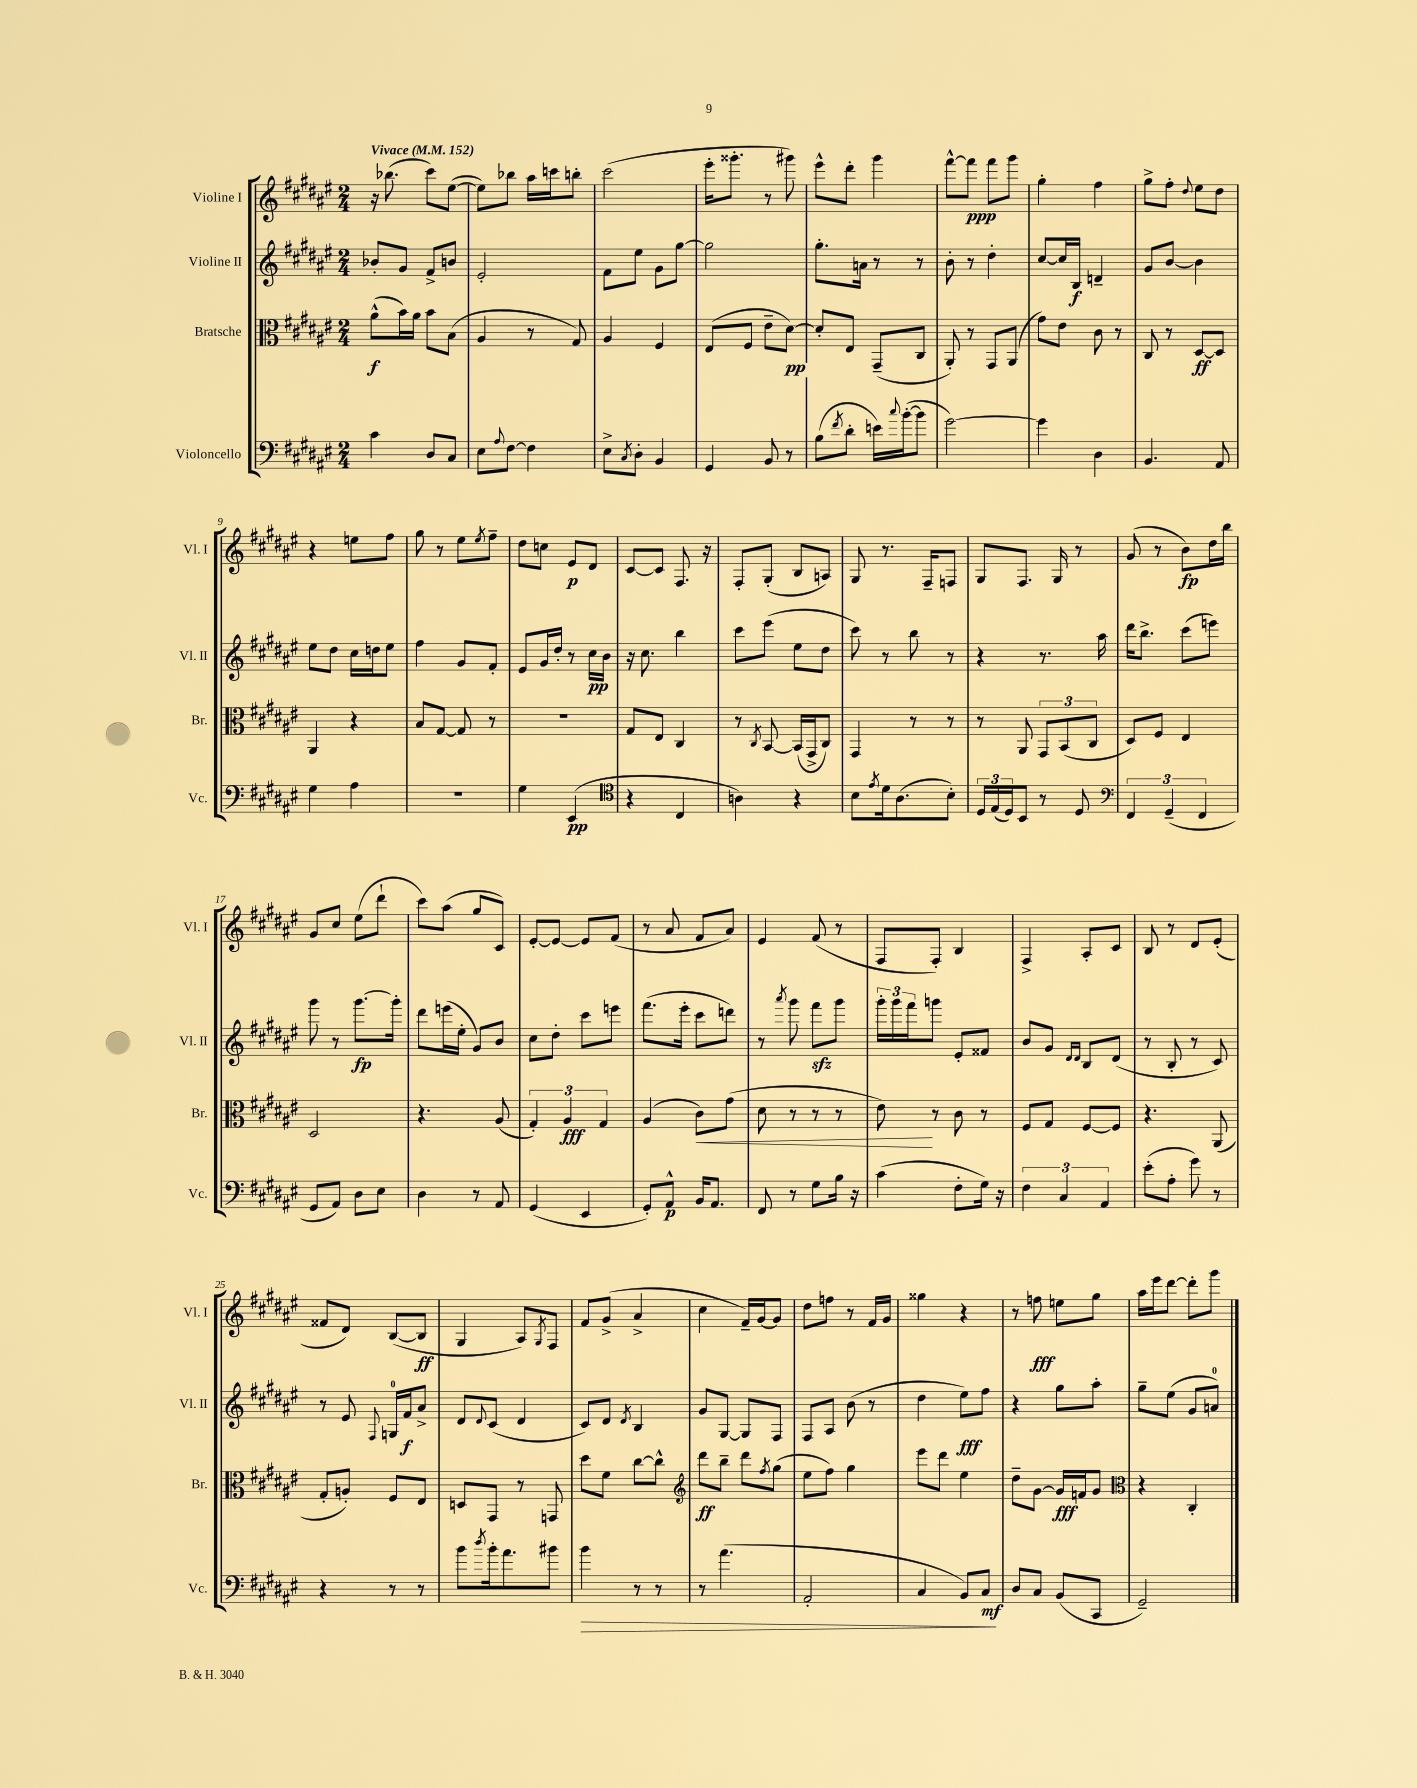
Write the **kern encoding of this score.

**kern	**dynam	**kern	**dynam	**kern	**dynam	**kern	**dynam
*part4	*part4	*part3	*part3	*part2	*part2	*part1	*part1
*staff4	*staff4	*staff3	*staff3	*staff2	*staff2	*staff1	*staff1
*I"Violoncello	*	*I"Bratsche	*	*I"Violine II	*	*I"Violine I	*
*I'Vc.	*	*I'Br.	*	*I'Vl. II	*	*I'Vl. I	*
*clefF4	*	*clefC3	*	*clefG2	*	*clefG2	*
*k[f#c#g#d#a#e#]	*	*k[f#c#g#d#a#e#]	*	*k[f#c#g#d#a#e#]	*	*k[f#c#g#d#a#e#]	*
*M2/4	*	*M2/4	*	*M2/4	*	*M2/4	*
*MM152	*	*MM152	*	*MM152	*	*MM152	*
=1	=1	=1	=1	=1	=1	=1	=1
!	!	!	!	!	!	!LO:TX:a:B:t=Vivace	!
4c#\	.	(8a#^^\L	f	8b-X'/L	.	16r	.
.	.	.	.	.	.	(8.bb-X\	.
.	.	16b\L)	.	8g#/J	.	.	.
.	.	16a#\JJ	.	.	.	.	.
8D#/L	.	8b\L	.	8f#^/L	.	8ccc#\L)	.
8C#/J	.	(8B\J	.	8bn/J	.	([8ee#\J	.
=2	=2	=2	=2	=2	=2	=2	=2
8E#\L	.	4A#/	.	2e#'/	.	8ee#\L])	.
8qqA#/	.	.	.	.	.	.	.
[8F#\J	.	.	.	.	.	8bb-X\J	.
4F#\]	.	8r	.	.	.	16aa#\LL	.
.	.	.	.	.	.	16cccn\J	.
.	.	8G#/)	.	.	.	8bbn'\J	.
=3	=3	=3	=3	=3	=3	=3	=3
8E#^\L	.	4A#/	.	8f#\L	.	(2ccc#\	.
8qC#/	.	.	.	.	.	.	.
8D#'\J	.	.	.	8ee#\J	.	.	.
4BB/	.	4F#/	.	8g#\L	.	.	.
.	.	.	.	[8gg#\J	.	.	.
=4	=4	=4	=4	=4	=4	=4	=4
4GG#/	.	(8E#/L	.	2gg#\]	.	16eee#'\KL	.
.	.	.	.	.	.	8.ggg##X'\J	.
.	.	8F#/J	.	.	.	.	.
8BB/	.	8e#~\L	.	.	.	8r	.
8r	.	[8d#\J)	pp	.	.	8ggg#X\)	.
=5	=5	=5	=5	=5	=5	=5	=5
(8B\L	.	8d#'/L]	.	8.gg#'\L	.	8eee#^^\L	.
8qf#/	.	.	.	.	.	.	.
8d#'\J	.	8E#/J	.	.	.	8ddd#'\J	.
.	.	.	.	16an\Jk	.	.	.
16en\LL)	.	(8GG#~/L	.	8r	.	4ggg#\	.
8qqcc#/	.	.	.	.	.	.	.
([16b'\J	.	.	.	.	.	.	.
8b\J]	.	8C#/J	.	8r	.	.	.
=6	=6	=6	=6	=6	=6	=6	=6
[2g#\)	.	8AA#'/)	.	8b'\	.	[8fff#^^\L	.
.	.	8r	.	8r	.	8fff#\J]	ppp
.	.	8GG#/L	.	4dd#'\	.	8fff#\L	.
.	.	(8AA#/J	.	.	.	8ggg#\J	.
=7	=7	=7	=7	=7	=7	=7	=7
4g#\]	.	8g#\L)	.	[8cc#/L	.	4gg#'\	.
.	.	8e#\J	.	16cc#/L]	.	.	.
.	.	.	.	16B/JJ	f	.	.
4D#\	.	8c#\	.	4dn~/	.	4ff#\	.
.	.	8r	.	.	.	.	.
=8	=8	=8	=8	=8	=8	=8	=8
4.BB/	.	8C#/	.	8g#/L	.	8gg#^\L	.
.	.	8r	.	[8b/J	.	8ff#'\J	.
.	.	.	.	.	.	8qqdd#/	.
.	.	[8D#/L	ff	4b\]	.	8ee#\L	.
8AA#/	.	8D#/J]	.	.	.	8dd#\J	.
!!LO:LB:g=z
=9	=9	=9	=9	=9	=9	=9	=9
4G#\	.	4AA#/	.	8ee#\L	.	4r	.
.	.	.	.	8dd#\J	.	.	.
4A#\	.	4r	.	16cc#\LL	.	8een\L	.
.	.	.	.	16ddn\J	.	.	.
.	.	.	.	8ee#\J	.	8ff#\J	.
=10	=10	=10	=10	=10	=10	=10	=10
2r	.	8B/L	.	4ff#\	.	8gg#\	.
.	.	[8G#/J	.	.	.	8r	.
.	.	8G#/]	.	8g#/L	.	8ee#\L	.
.	.	.	.	.	.	8qee#/	.
.	.	8r	.	8f#'/J	.	8ff#~\J	.
=11	=11	=11	=11	=11	=11	=11	=11
4G#\	.	2r	.	8e#/L	.	8dd#\L	.
.	.	.	.	16g#/L	.	8ccn\J	.
.	.	.	.	16dd#'/JJ	.	.	.
(4EE#/	pp	.	.	8r	.	8e#/L	p
.	.	.	.	16cc#\LL	pp	8d#/J	.
.	.	.	.	16b\JJ	.	.	.
=12	=12	=12	=12	=12	=12	=12	=12
*clefC4	*	*	*	*	*	*	*
4r	.	8G#/L	.	16r	.	[8c#/L	.
.	.	.	.	8.cc#\	.	.	.
.	.	8E#/J	.	.	.	8c#/J]	.
4C#/	.	4C#/	.	4bb\	.	8.F#/	.
.	.	.	.	.	.	16r	.
=13	=13	=13	=13	=13	=13	=13	=13
4An\)	.	8r	.	8ccc#\L	.	8F#'/L	.
.	.	8qC#/	.	.	.	.	.
.	.	[8BB/	.	(8eee#\J	.	(8G#'/J	.
4r	.	(16BB/LL]	.	8ee#\L	.	8B/L	.
.	.	16GG#^/J	.	.	.	.	.
.	.	8C#/J)	.	8dd#\J	.	8An/J)	.
=14	=14	=14	=14	=14	=14	=14	=14
8B\L	.	4GG#/	.	8ccc#\)	.	8G#/	.
8qe#/	.	.	.	.	.	.	.
16d#\k	.	.	.	8r	.	8.r	.
(8.A#\	.	.	.	.	.	.	.
.	.	8r	.	8bb\	.	.	.
.	.	.	.	.	.	16F#~/KL	.
8B'\J)	.	8r	.	8r	.	8Fn/J	.
=15	=15	=15	=15	=15	=15	=15	=15
24D#/LL	.	8r	.	4r	.	8G#/L	.
(24E#/	.	.	.	.	.	.	.
24D#/J)	.	.	.	.	.	.	.
8BB/J	.	8AA#/	.	.	.	8.F#/J	.
8r	.	12GG#/L	.	8.r	.	.	.
.	.	.	.	.	.	16G#/	.
.	.	(12BB/	.	.	.	.	.
8D#/	.	.	.	.	.	8r	.
.	.	12C#/J	.	.	.	.	.
.	.	.	.	16aa#\	.	.	.
=16	=16	=16	=16	=16	=16	=16	=16
*clefF4	*	*	*	*	*	*	*
6FF#/	.	8D#/L)	.	16ddd#\KL	.	(8g#/	.
.	.	.	.	8.bb^\J	.	.	.
.	.	8F#/J	.	.	.	8r	.
(6GG#~/	.	.	.	.	.	.	.
.	.	4E#/	.	(8ccc#\L	.	8b\L)	fp
6FF#/	.	.	.	.	.	.	.
.	.	.	.	8eeen\J)	.	16dd#\L	.
.	.	.	.	.	.	16bb\JJ	.
!!LO:LB:g=z
=17	=17	=17	=17	=17	=17	=17	=17
8GG#/L	.	2D#/	.	8ggg#\	.	8g#/L	.
8AA#/J)	.	.	.	8r	.	8cc#/J	.
8D#\L	.	.	.	[8.ggg#\L	fp	(8ee#\L	.
8E#\J	.	.	.	.	.	8ddd#`\J	.
.	.	.	.	16ggg#'\Jk]	.	.	.
=18	=18	=18	=18	=18	=18	=18	=18
4D#\	.	4.r	.	8ddd#\L	.	8ccc#\L)	.
.	.	.	.	(16eeen\L	.	(8aa#\J	.
.	.	.	.	16ee#'\JJ	.	.	.
8r	.	.	.	8g#/L)	.	8gg#/L	.
8AA#/	.	(8A#/	.	8b/J	.	8c#/J)	.
=19	=19	=19	=19	=19	=19	=19	=19
(4GG#/	.	6G#'/)	.	8cc#\L	.	[8e#'/L	.
.	.	.	.	8dd#'\J	.	8e#/J_	.
.	.	6A#/	fff	.	.	.	.
4EE#/	.	.	.	8ccc#\L	.	8e#/L]	.
.	.	6G#/	.	.	.	.	.
.	.	.	.	8eeen\J	.	(8f#/J	.
=20	=20	=20	=20	=20	=20	=20	=20
8GG#'/L)	.	(4A#/	.	(8.fff#\L	.	8r	.
8AA#^^/J	p	.	.	.	.	8a#/	.
.	.	.	.	16eee#'\Jk	.	.	.
!	!	!	!LO:HP:b	!	!	!	!
16BB/KL	.	8c#\L)	<	8ccc#\L	.	8f#/L	.
8.AA#/J	.	.	.	.	.	.	.
.	.	(8g#\J	.	8dddn\J)	.	8a#/J)	.
=21	=21	=21	=21	=21	=21	=21	=21
8FF#/	.	8d#\	.	8r	.	4e#/	.
.	.	.	.	8qaaa#/	.	.	.
8r	.	8r	.	8ggg#\	.	.	.
8G#\L	.	8r	.	8fff#zz\L	.	(8f#/	.
16B\Jk	.	8r	.	8ggg#\J	.	8r	.
16r	.	.	.	.	.	.	.
=22	=22	=22	=22	=22	=22	=22	=22
(4c#\	.	8e#\)	.	24ggg#'\LL	.	8F#/L	.
.	.	.	.	24ggg#\	.	.	.
.	.	.	.	24fff#\J	.	.	.
.	.	8r	[	8gggn\J	.	8F#'/J)	.
8F#'\L	.	8c#\	.	8e#'/L	.	4B/	.
16G#\Jk)	.	8r	.	8f##X/J	.	.	.
16r	.	.	.	.	.	.	.
=23	=23	=23	=23	=23	=23	=23	=23
6F#\	.	8F#/L	.	8b/L	.	4F#^/	.
.	.	8G#/J	.	8g#/J	.	.	.
6C#/	.	.	.	.	.	.	.
.	.	.	.	16qqd#/LL	.	.	.
.	.	.	.	16qqd#/JJ	.	.	.
.	.	[8F#/L	.	8B/L	.	8A#'/L	.
6AA#/	.	.	.	.	.	.	.
.	.	8F#/J]	.	(8d#/J	.	8c#/J	.
=24	=24	=24	=24	=24	=24	=24	=24
(8e#'\L	.	4.r	.	8r	.	8B/	.
8A#'\J	.	.	.	8B'/	.	8r	.
8g#\)	.	.	.	8r	.	8d#/L	.
8r	.	(8AA#/	.	8c#/)	.	(8e#'/J	.
!!LO:LB:g=z
=25	=25	=25	=25	=25	=25	=25	=25
4r	.	8G#'/L	.	8r	.	8f##X/L	.
.	.	8An'/J)	.	8e#/	.	8d#/J)	.
.	.	.	.	8qqF#/	.	.	.
8r	.	8F#/L	.	16Gn/LL	.	([8B/L	.
.	.	.	.	16f#/J	f	.	.
8r	.	8E#/J	.	8a#^/J	.	8B/J]	ff
=26	=26	=26	=26	=26	=26	=26	=26
8b\L	.	8Dn/L	.	8d#/L	.	4G#/	.
8qdd#/	.	.	.	8qqd#/	.	.	.
16b'\k	.	8GG#/J	.	(8c#/J	.	.	.
8.a#\	.	.	.	.	.	.	.
.	.	8r	.	4d#/	.	8A#/L)	.
.	.	.	.	.	.	8qG#/	.
8b#X\J	.	8GGn/	.	.	.	8F#/J	.
=27	=27	=27	=27	=27	=27	=27	=27
!	!LO:HP:b	!	!	!	!	!	!
4b\	>	8dd#\L	.	8c#/L)	.	8f#/L	.
.	.	8f#\J	.	8d#/J	.	(8g#^/J	.
.	.	.	.	8qd#/	.	.	.
8r	.	[8cc#\L	.	4B/	.	4a#^/	.
8r	.	8cc#^^\J]	.	.	.	.	.
=28	=28	=28	=28	=28	=28	=28	=28
*	*	*clefG2	*	*	*	*	*
8r	.	8ddd#\L	ff	8g#/L	.	4cc#\	.
(4.a#\	.	8bb~\J	.	[8G#/J	.	.	.
.	.	8ddd#\L	.	8G#/L]	.	16f#~/LL)	.
.	.	.	.	.	.	[16g#/J	.
.	.	8qff#/	.	.	.	.	.
.	.	(8gg#\J	.	8F#/J	.	8g#/J]	.
=29	=29	=29	=29	=29	=29	=29	=29
2AA#'/	.	8ee#\L	.	8F#/L	.	8dd#\L	.
.	.	8ff#\J)	.	8A#/J	.	8ffn\J	.
.	.	4gg#\	.	(8b\	.	8r	.
.	.	.	.	8r	.	16f#/LL	.
.	.	.	.	.	.	16g#/JJ	.
=30	=30	=30	=30	=30	=30	=30	=30
4C#/	.	8eee#\L	.	4dd#\	.	4gg##X\	.
.	.	8ddd#\J	.	.	.	.	.
8BB/L)	.	4ee#\	.	8ee#\L)	fff	4r	.
8C#/J	mf	.	.	8ff#\J	.	.	.
.	]	.	.	.	.	.	.
=31	=31	=31	=31	=31	=31	=31	=31
8D#/L	.	8dd#~\L	.	4r	.	8r	.
8C#/J	.	[8g#\J	.	.	.	8ffn\	fff
(8BB/L	.	16g#/LL]	fff	8gg#\L	.	8een\L	.
.	.	16fn/J	.	.	.	.	.
8CC#/J	.	8g#/J	.	8aa#'\J	.	8gg#\J	.
=32	=32	=32	=32	=32	=32	=32	=32
*	*	*clefC3	*	*	*	*	*
2GG#~/)	.	4r	.	8gg#~\L	.	16aa#\LL	.
.	.	.	.	.	.	16eee#\J	.
.	.	.	.	(8ee#\J	.	[8ddd#\J	.
.	.	4C#'/	.	8g#/L	.	8ddd#'\L]	.
.	.	.	.	8an/J)	.	8ggg#\J	.
==	==	==	==	==	==	==	==
*-	*-	*-	*-	*-	*-	*-	*-
